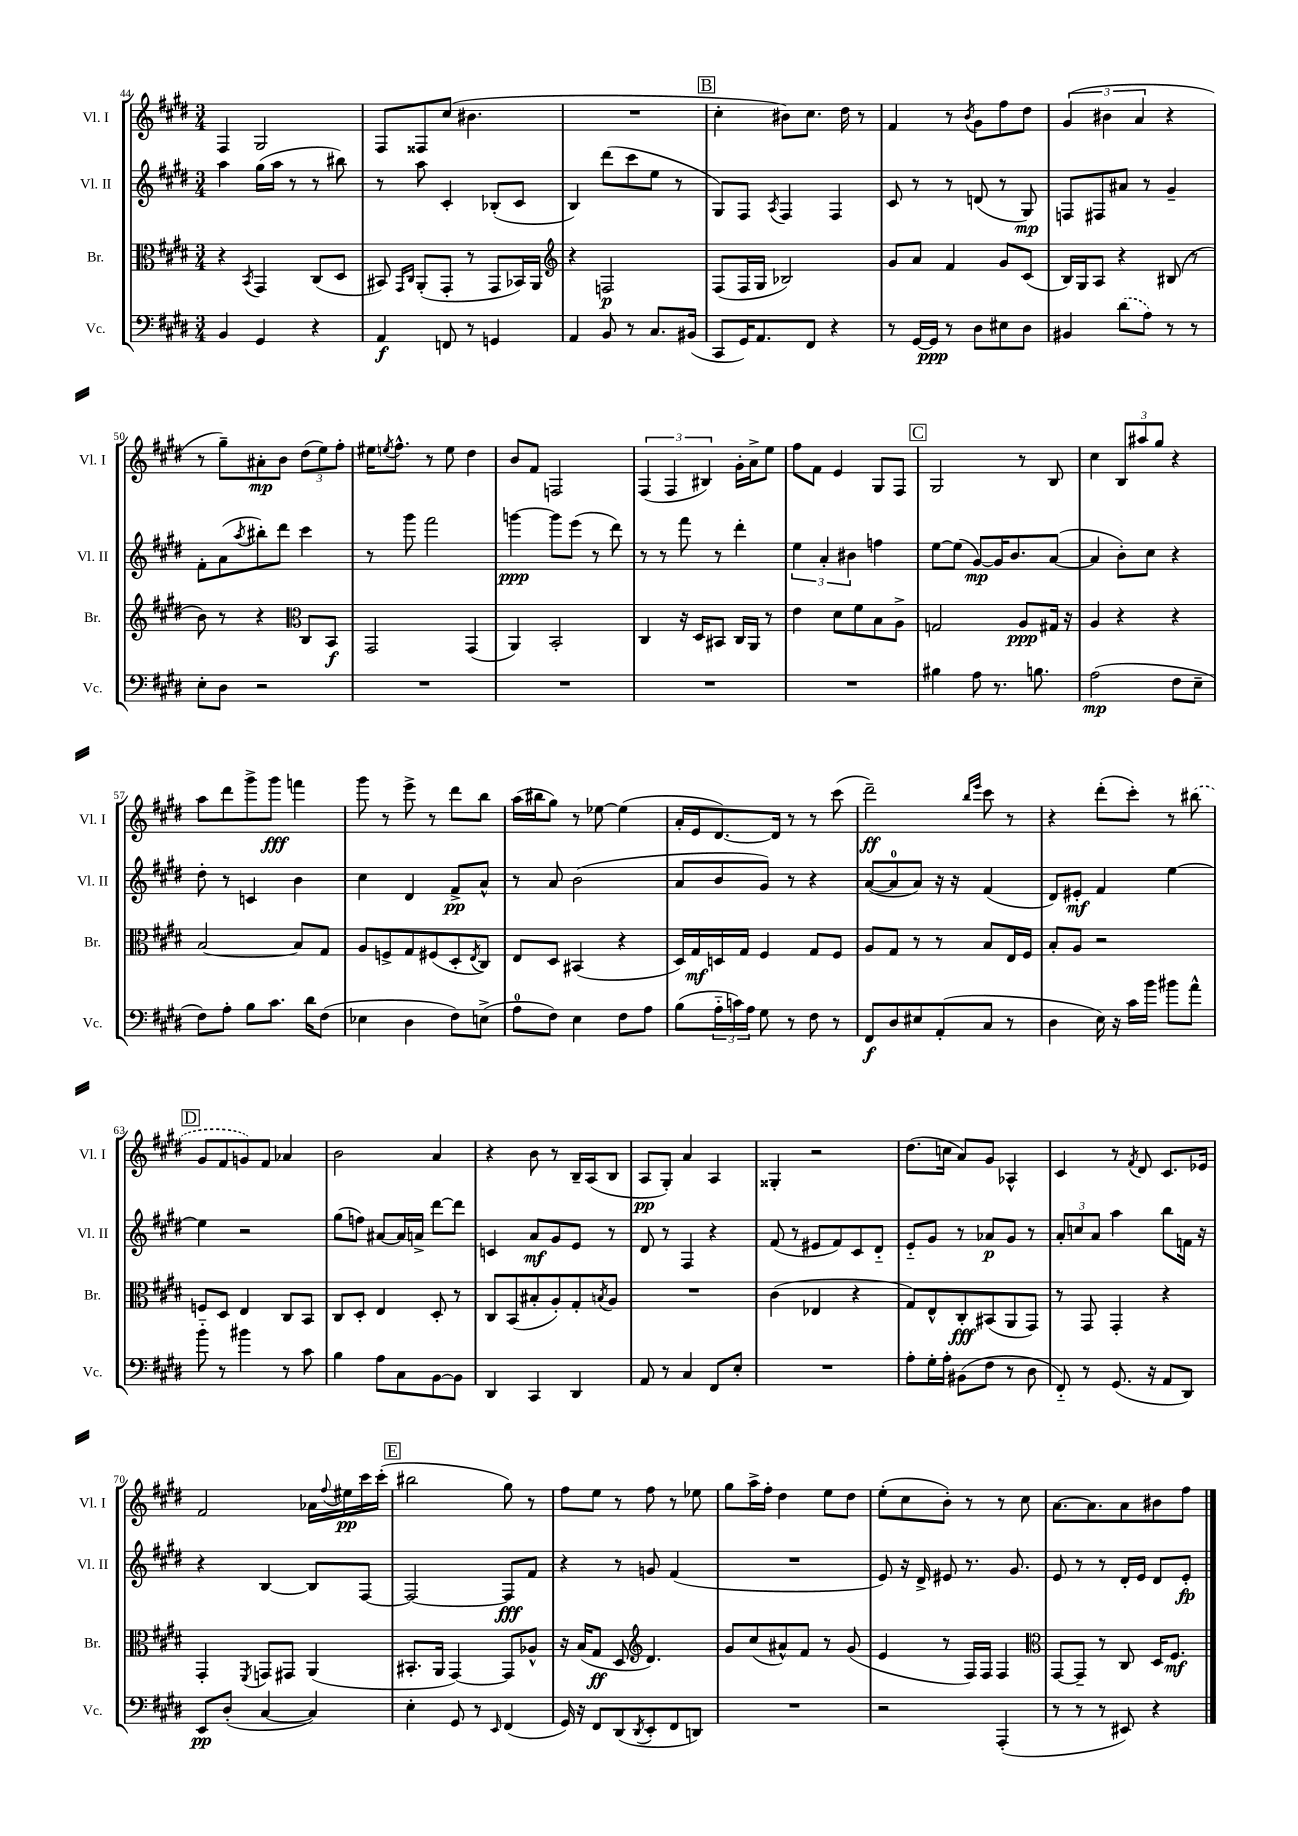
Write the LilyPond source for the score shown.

<<
\new StaffGroup <<
\new Staff = "s0" \with { instrumentName = "Vl. I" shortInstrumentName = "Vl. I" } {
    \clef treble \key e \major \numericTimeSignature \time 3/4
    fis4 gis2 |
    fis8 fisis8 cis''8( bis'4. |
    R2. |
    \mark \markup { \box "B" } cis''4-. bis'8) cis''8. dis''16 r8 |
    fis'4 r8 \acciaccatura { b'8 } gis'8 fis''8 dis''8 |
    \tuplet 3/2 { gis'4( bis'4 a'4 } r4 |
    r8 gis''8--) ais'8-.\mp b'8 \tuplet 3/2 { dis''8( e''8) fis''8-. } |
    eis''16 \acciaccatura { e''8 } fis''8.-^ r8 e''8 dis''4 |
    b'8 fis'8 f2 |
    \tuplet 3/2 { fis4( fis4 bis4) } gis'16-. a'16-> e''8 |
    fis''8 fis'8 e'4 gis8 fis8 |
    \mark \markup { \box "C" } gis2 r8 b8 |
    cis''4 \tuplet 3/2 { b8 ais''8 gis''8 } r4 |
    a''8 dis'''8 gis'''8-> gis'''8\fff f'''4 |
    gis'''8 r8 e'''8-> r8 dis'''8 b''8 |
    a''16( bis''16 gis''8) r8 ees''8~ ees''4( |
    a'16-. e'16 dis'8.~) dis'16 r8 r8 cis'''8( |
    dis'''2--\ff) \grace { b''16 e'''16 } cis'''8 r8 |
    r4 dis'''8-.( cis'''8-.) r8 \once \slurDashed bis''8( |
    \mark \markup { \box "D" } gis'8 fis'8 g'8) fis'8 aes'4 |
    b'2 a'4 |
    r4 b'8 r8 b16-- a16( b8 |
    a8\pp gis8-.) a'4 a4 |
    gisis4-. r2 |
    dis''8.( c''16 a'8) gis'8 aes4-^ |
    cis'4 r8 \acciaccatura { fis'8 } dis'8 cis'8. ees'16 |
    fis'2 aes'16 \appoggiatura { fis''8 } eis''16\pp cis'''16 cis'''16-.( |
    \mark \markup { \box "E" } bis''2 gis''8) r8 |
    fis''8 e''8 r8 fis''8 r8 ees''8 |
    gis''8 a''16-> fis''16-. dis''4 e''8 dis''8 |
    e''8-.( cis''8 b'8-.) r8 r8 cis''8 |
    a'8.~ a'8. a'8 bis'8 fis''8 \bar "|." |
}
\new Staff = "s1" \with { instrumentName = "Vl. II" shortInstrumentName = "Vl. II" } {
    \clef treble \key e \major \numericTimeSignature \time 3/4
    a''4 gis''16( a''16 r8 r8 bis''8) |
    r8 a''8 cis'4-. bes8-.( cis'8 |
    b4) dis'''8( cis'''8 e''8 r8 |
    \mark \markup { \box "B" } gis8) fis8 \acciaccatura { a8 } fis4 fis4 |
    cis'8 r8 r8 d'8( r8 gis8\mp) |
    f8 fis8 ais'8 r8 gis'4-- |
    fis'8-. a'8( \acciaccatura { a''8 } bis''8-.) dis'''8 cis'''4 |
    r8 gis'''8 fis'''2 |
    g'''4~\ppp g'''8 e'''8( r8 dis'''8) |
    r8 r8 fis'''8 r8 dis'''4-. |
    \tuplet 3/2 { e''4 a'4-. bis'4 } f''4 |
    \mark \markup { \box "C" } e''8~ e''8( gis'8~\mp) gis'16 b'8. a'8~( |
    a'4 b'8-.) cis''8 r4 |
    dis''8-. r8 c'4 b'4 |
    cis''4 dis'4 fis'8->\pp a'8-^ |
    r8 a'8 b'2( |
    a'8 b'8 gis'8) r8 r4 |
    a'8~( a'8-0 a'8) r16 r16 fis'4( |
    dis'8) eis'8-.\mf fis'4 e''4~ |
    \mark \markup { \box "D" } e''4 r2 |
    gis''8( f''8) ais'8~ ais'16 a'16-> dis'''8~ dis'''8 |
    c'4 a'8\mf gis'8 e'8 r8 |
    dis'8 r8 fis4 r4 |
    fis'8( r8 eis'8 fis'8) cis'8 dis'8-_ |
    e'8-_ gis'8 r8 aes'8\p gis'8 r8 |
    \tuplet 3/2 { a'8-. c''8 a'8 } a''4 b''8 f'16 r16 |
    r4 b4~ b8 fis8~ |
    \mark \markup { \box "E" } fis2~ fis8\fff fis'8 |
    r4 r8 g'8 fis'4( |
    R2. |
    e'8) r16 dis'16-> eis'8 r8. gis'8. |
    e'8 r8 r8 dis'16-. e'16 dis'8 e'8-.\fp \bar "|." |
}
\new Staff = "s2" \with { instrumentName = "Br." shortInstrumentName = "Br." } {
    \clef alto \key e \major \numericTimeSignature \time 3/4
    r4 \acciaccatura { b,8 } gis,4 cis8( dis8 |
    bis,8) \grace { gis,16 cis16 } a,8-.( gis,8-. r8 gis,8 bes,16) a,16 |
    \clef treble r4 f2\p |
    \mark \markup { \box "B" } fis8( fis16 gis16 bes2) |
    gis'8 a'8 fis'4 gis'8 cis'8( |
    b16) gis16 a8 r4 bis8( r8 |
    b'8) r8 r4 \clef alto cis8 b,8\f |
    gis,2 gis,4( |
    a,4) b,2-. |
    cis4 r16 dis16 bis,8 cis16 a,16 r8 |
    e'4 dis'8 fis'8 b8 a8-> |
    \mark \markup { \box "C" } g2 a8\ppp gis16 r16 |
    a4 r4 r4 |
    b2~ b8 gis8 |
    a8 f8-> gis8 fis8( dis8-. \acciaccatura { e8 } cis8) |
    e8 dis8 bis,4( r4 |
    dis16) gis16\mf d16 gis16 fis4 gis8 fis8 |
    a8 gis8 r8 r8 b8 e16 fis16 |
    b8-. a8 r2 |
    \mark \markup { \box "D" } f8 dis8 e4 cis8 b,8 |
    cis8 dis8-. e4 dis8-. r8 |
    cis8 b,8( bis8-. a8-.) gis8-. \acciaccatura { b8 } a8 |
    R2. |
    cis'4( ees4 r4 |
    gis8) e8-^ cis8-.\fff bis,8( a,8 gis,8) |
    r8 gis,8 gis,4-. r4 |
    gis,4-. \acciaccatura { fis,8 } g,8 gis,8 a,4( |
    \mark \markup { \box "E" } bis,8.-. a,16 gis,4~) gis,8 aes8-^ |
    r16 b16( gis8\ff dis8 \clef treble dis'4.) |
    gis'8 cis''8( ais'8-^) fis'8 r8 gis'8( |
    e'4 r8 fis16) fis16 fis4 |
    \clef alto gis,8~ gis,8-- r8 cis8 dis16 fis8.\mf \bar "|." |
}
\new Staff = "s3" \with { instrumentName = "Vc." shortInstrumentName = "Vc." } {
    \clef bass \key e \major \numericTimeSignature \time 3/4
    b,4 gis,4 r4 |
    a,4\f f,8 r8 g,4 |
    a,4 b,8 r8 cis8. bis,16( |
    \mark \markup { \box "B" } cis,8 gis,16) a,8. fis,8 r4 |
    r8 gis,16~ gis,16\ppp r8 dis8 eis8 dis8 |
    bis,4 \once \slurDashed dis'8( a8) r8 r8 |
    e8-. dis8 r2 |
    R2. |
    R2. |
    R2. |
    R2. |
    \mark \markup { \box "C" } bis4 a8 r8. b8. |
    a2\mp( fis8 e8-- |
    fis8) a8-. b8 cis'8. dis'16 fis8( |
    ees4 dis4 fis8) e8->( |
    a8-0 fis8) e4 fis8 a8 |
    b8( \tuplet 3/2 { a16-_ c'16) a16 } gis8 r8 fis8 r8 |
    fis,8\f dis8 eis8 a,8-.( cis8 r8 |
    dis4 e16) r16 cis'16 b'16 bis'8 a'8-^ |
    \mark \markup { \box "D" } b'8-_ r8 bis'4 r8 cis'8 |
    b4 a8 cis8 b,8~ b,8 |
    dis,4 cis,4 dis,4 |
    a,8 r8 cis4 fis,8 e8-. |
    R2. |
    a8-. gis16-. a16-. bis,8( fis8 r8 dis8 |
    fis,8-_) r8 gis,8.( r16 a,8 dis,8) |
    e,8\pp dis8-.( cis4~ cis4) |
    \mark \markup { \box "E" } e4-. gis,8 r8 \grace { e,16 } fis,4( |
    gis,16) r16 fis,8 dis,8( \acciaccatura { dis,8 } e,8-. fis,8 d,8) |
    R2. |
    r2 a,,4-.( |
    r8 r8 r8 eis,8) r4 \bar "|." |
}
>>
>>
\layout { \context { \Score currentBarNumber = #44 } }
